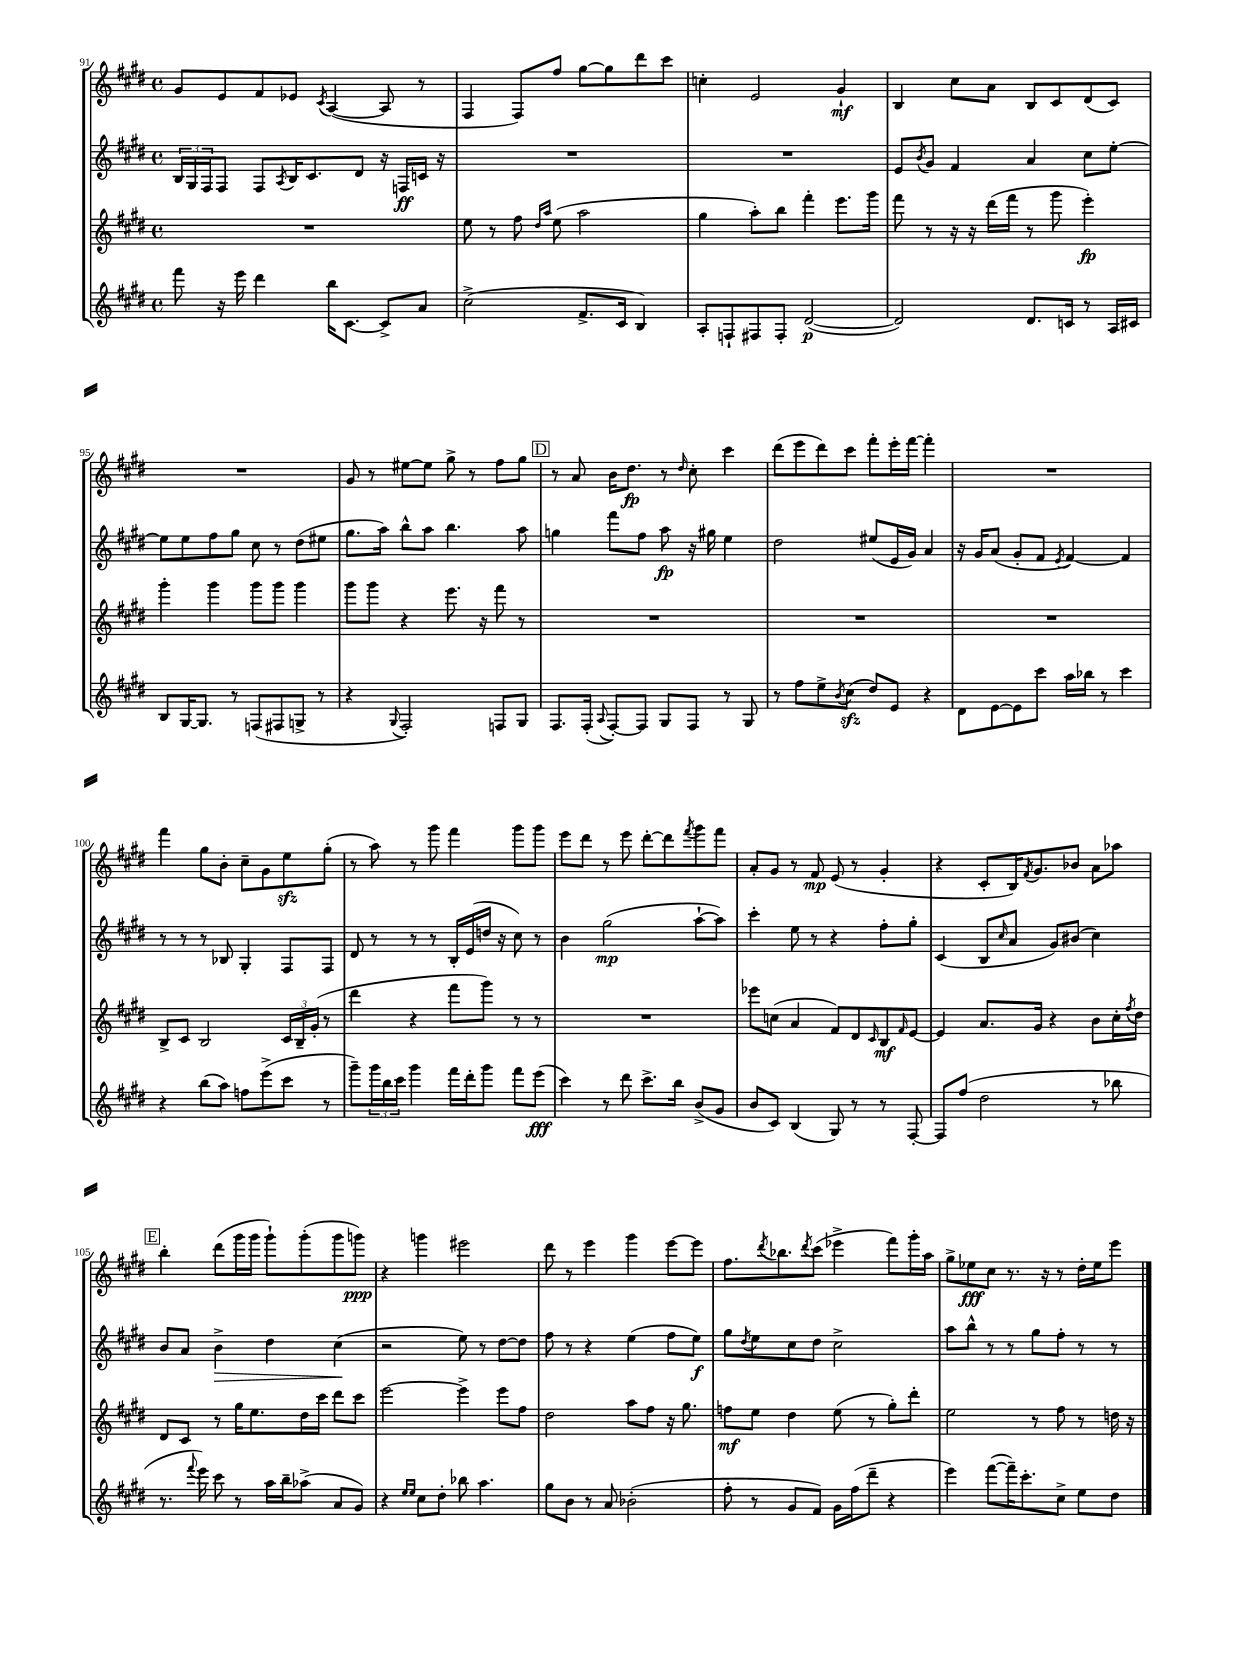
<<
\new StaffGroup <<
\new Staff = "s0" {
    \clef treble \key e \major \defaultTimeSignature \time 4/4
    gis'8 e'8 fis'8 ees'8 \acciaccatura { cis'8 } a4~( a8 r8 |
    fis4 fis8) fis''8 gis''8~ gis''8 dis'''8 cis'''8 |
    c''4-. e'2 gis'4-!\mf |
    b4 cis''8 a'8 b8 cis'8 dis'8( cis'8) |
    R1 |
    gis'8 r8 eis''8~ eis''8 gis''8-> r8 fis''8 gis''8 |
    \mark \markup { \box "D" } r8 a'8 b'16 dis''8.\fp r8 \grace { dis''16 } cis''8-. cis'''4 |
    dis'''8( e'''8 dis'''8) cis'''8 fis'''8-. e'''16-. fis'''16~ fis'''4-. |
    R1 |
    fis'''4 gis''8 b'8-. cis''8-- gis'8 e''8\sfz gis''8-.( |
    r8 a''8) r8 gis'''8 fis'''4 gis'''8 gis'''8 |
    e'''8 dis'''8 r8 e'''8 dis'''8~-. dis'''8 \acciaccatura { fis'''8 } gis'''8 fis'''8 |
    a'8-. gis'8 r8 fis'8\mp e'8( r8 gis'4-. |
    r4 cis'8-. b16) \acciaccatura { fis'8 } gis'8. bes'8 a'8 aes''8 |
    \mark \markup { \box "E" } b''4-. dis'''8( gis'''16 gis'''16 gis'''8-!) gis'''8-.( gis'''8 g'''8\ppp) |
    r4 g'''4 eis'''2 |
    dis'''8 r8 e'''4 gis'''4 e'''8~ e'''8 |
    fis''8. \acciaccatura { dis'''8 } bes''8. \acciaccatura { dis'''8 } cis'''8( ees'''4-> fis'''8) gis'''16-. a''16 |
    gis''8-> ees''8\fff cis''8 r8. r16 r8 dis''16-. ees''16 e'''8 \bar "|." |
}
\new Staff = "s1" {
    \clef treble \key e \major \defaultTimeSignature \time 4/4
    \tuplet 3/2 { b16 gis16 fis16 } fis8 fis8 \acciaccatura { a8 } b16 cis'8. dis'8 r16 f16\ff c'16 r16 |
    R1 |
    R1 |
    e'8 \acciaccatura { b'8 } gis'8 fis'4 a'4 cis''8 e''8~-. |
    e''8 e''8 fis''8 gis''8 cis''8 r8 dis''8( eis''8 |
    gis''8. a''16) b''8-^ a''8 b''4. a''8 |
    \mark \markup { \box "D" } g''4 fis'''8 fis''8 a''8\fp r16 gis''16 e''4 |
    dis''2 eis''8( e'16 gis'16) a'4 |
    r16 gis'16 a'8( gis'8-. fis'8 \acciaccatura { e'8 } fis'4~) fis'4 |
    r8 r8 r8 bes8 gis4-. fis8 fis8 |
    dis'8 r8 r8 r8 b16-. e'16( d''16 r16 cis''8) r8 |
    b'4 gis''2\mp( a''8~-! a''8) |
    cis'''4-. e''8 r8 r4 fis''8-. gis''8-. |
    cis'4( b8 \grace { cis''16 } a'8 gis'8) bis'8( cis''4) |
    \mark \markup { \box "E" } b'8 a'8 b'4->\> dis''4 cis''4\!( |
    r2 e''8) r8 dis''8~ dis''8 |
    fis''8 r8 r4 e''4( fis''8 e''8\f) |
    gis''8 \acciaccatura { dis''8 } e''8 cis''8 dis''8 cis''2-> |
    a''8 b''8-^ r8 r8 gis''8 fis''8-. r8 r8 \bar "|." |
}
\new Staff = "s2" {
    \clef treble \key e \major \defaultTimeSignature \time 4/4
    R1 |
    e''8 r8 fis''8 \grace { dis''16 a''16 } e''8( a''2 |
    gis''4 a''8-.) b''8 fis'''4-. e'''8. gis'''16 |
    fis'''8 r8 r16 r16 dis'''16( fis'''16 r8 gis'''8 e'''4-.\fp) |
    gis'''4-. gis'''4 gis'''8 gis'''8 gis'''4 |
    gis'''8 gis'''8 r4 e'''8. r16 fis'''8 r8 |
    \mark \markup { \box "D" } R1 |
    R1 |
    R1 |
    b8-> cis'8 b2 \tuplet 3/2 { cis'16 b16-- gis'16-.( } r8 |
    dis'''4 r4 fis'''8 gis'''8) r8 r8 |
    R1 |
    ees'''8 c''8( a'4 fis'8) dis'8 \grace { cis'16 } b8\mf \grace { fis'16 } e'8~ |
    e'4 a'8. gis'16 r4 b'8 cis''16-. \acciaccatura { fis''8 } dis''16 |
    \mark \markup { \box "E" } dis'8 cis'8 r8 gis''16 e''8. dis''16 cis'''16 dis'''8 cis'''8 |
    e'''2~ e'''4-> e'''8 fis''8 |
    dis''2 a''8 fis''8 r16 gis''8. |
    f''8\mf e''8 dis''4 e''8( r8 gis''8-.) dis'''8-. |
    e''2 r8 fis''8 r8 d''16 r16 \bar "|." |
}
\new Staff = "s3" {
    \clef treble \key e \major \defaultTimeSignature \time 4/4
    fis'''8 r16 e'''16 dis'''4 b''16 cis'8.~ cis'8-> a'8 |
    cis''2->( fis'8.-> cis'16 b4) |
    a8-. f8-! fis8 fis8-. dis'2~\p( |
    dis'2) dis'8. c'16 r8 a16 cis'16 |
    b8 gis16~ gis8. r8 f8( fis8 g8-> r8 |
    r4 \appoggiatura { gis8 } fis2-.) f8 gis8 |
    \mark \markup { \box "D" } fis8. fis16-.( \appoggiatura { a8 } fis8~-.) fis8 gis8 fis8 r8 gis8 |
    r8 fis''8 e''8-> \acciaccatura { b'8 } cis''8\sfz( dis''8) e'8 r4 |
    dis'8 e'8~ e'8 cis'''8 a''16 bes''16 r8 cis'''4 |
    r4 b''8( a''8) f''8 e'''8->( cis'''8 r8 |
    gis'''8--) \tuplet 3/2 { gis'''16 b''16 cis'''16 } gis'''4 fis'''16 dis'''16-. gis'''8 fis'''8 e'''8\fff( |
    cis'''4) r8 dis'''8 cis'''8.-> b''16 b'8->( gis'8 |
    b'8 cis'8) b4( gis8) r8 r8 fis8~-. |
    fis8 fis''8( dis''2 r8 bes''8 |
    \mark \markup { \box "E" } r8. \appoggiatura { fis'''8 } e'''16) cis'''8 r8 a''16 b''16-- aes''8->( a'8 gis'8) |
    r4 \grace { e''16 e''16 } cis''8 dis''8-. bes''8 a''4. |
    gis''8 b'8 r8 a'8 bes'2-.( |
    fis''8-. r8 gis'8 fis'8) gis'16 fis''16( dis'''8-- r4 |
    e'''4) fis'''8~( fis'''16--) cis'''8.-. cis''8-> e''8 dis''8 \bar "|." |
}
>>
>>
\layout { \context { \Score currentBarNumber = #91 } }
